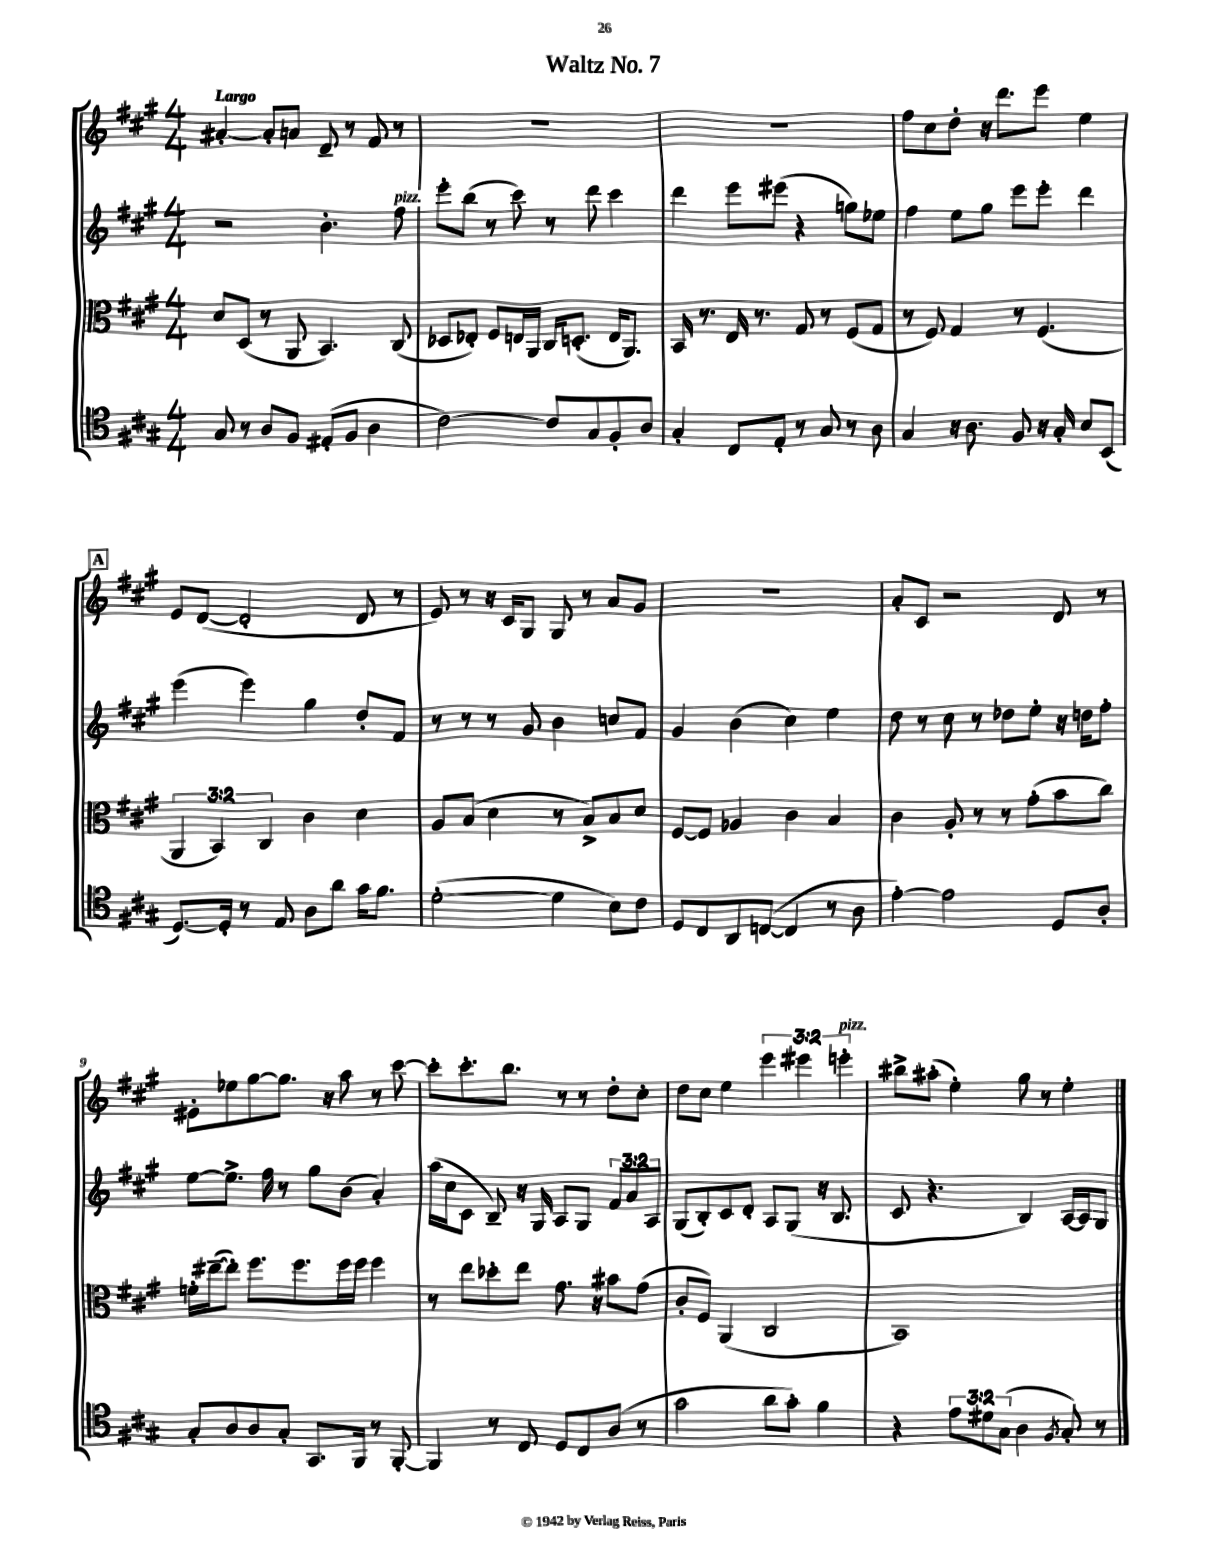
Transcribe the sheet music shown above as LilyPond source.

\header { title = "Waltz No. 7" }
<<
\new StaffGroup <<
\new Staff = "s0" {
    \clef treble \key a \major \numericTimeSignature \time 4/4 \override Staff.TupletNumber.text = #tuplet-number::calc-fraction-text \tempo "Largo"
    ais'4~-. ais'8-. a'8 d'8-- r8 fis'8 r8 |
    R1 |
    r1 |
    fis''8 cis''8 d''8-. r16 d'''8. e'''8 e''4 |
    \mark \markup { \box "A" } e'8 d'8~( d'2-. d'8 r8 |
    e'8) r8 r16 cis'16 gis8 gis8 r8 a'8 gis'8 |
    R1 |
    a'8-. cis'8 r2 d'8 r8 |
    eis'8-. ees''8 gis''8~ gis''8. r16 a''8 r8 cis'''8~ |
    cis'''8-. cis'''8.-. b''8. r8 r8 d''8-. cis''8-. |
    d''8 cis''8 e''4 \tuplet 3/2 { e'''4 eis'''4 e'''4-.^\markup { \italic "pizz." } } |
    bis''8-> ais''8-.( e''4-.) gis''8 r8 e''4-. \bar "|." |
}
\new Staff = "s1" {
    \clef treble \key a \major \numericTimeSignature \time 4/4 \override Staff.TupletNumber.text = #tuplet-number::calc-fraction-text
    r2 b'4.-. fis''8^\markup { \italic "pizz." } |
    e'''8-. b''8( r8 cis'''8) r8 d'''8 cis'''4 |
    d'''4 e'''8 eis'''8( r4 g''8) ees''8 |
    fis''4 e''8 gis''8 e'''8 e'''8-. d'''4 |
    \mark \markup { \box "A" } e'''4( e'''4) gis''4 d''8-. fis'8 |
    r8 r8 r8 gis'8 b'4 c''8 fis'8 |
    gis'4 b'4( cis''4) e''4 |
    d''8 r8 cis''8 r8 des''8 e''8-. r16 d''16 fis''8-. |
    e''8~ e''8.-> fis''16 r8 gis''8 b'8( a'4-.) |
    a''16( cis''16 cis'8 b8--) r16 gis16 a8 gis8 \tuplet 3/2 { fis'8 a'8 a8 } |
    gis8( b8-.) cis'8 d'8-. a8 gis8( r16 b8. |
    cis'8 r4. b4) a16~ a16 gis8 \bar "|." |
}
\new Staff = "s2" {
    \clef alto \key a \major \numericTimeSignature \time 4/4 \override Staff.TupletNumber.text = #tuplet-number::calc-fraction-text
    d'8 d8( r8 a,8 b,4.) cis8( |
    des8 ees8-.) fis8 e16 a,16 cis16 d8.-.( e16 a,8.) |
    b,16 r8. e16 r8. gis8 r8 fis8( gis8 |
    r8 fis8) gis4 r8 fis4.( |
    \mark \markup { \box "A" } \tuplet 3/2 { a,4 b,4) cis4 } cis'4 d'4 |
    a8 b8( d'4 r8 b8->) b8 d'8 |
    fis8~ fis8 aes4 cis'4 b4 |
    cis'4 a8-. r8 r8 gis'8-.( b'8 cis''8) |
    f'16-. eis''16~--( eis''8-.) fis''8. fis''8. fis''16 fis''16 fis''4 |
    r8 e''8 des''8-. e''8 gis'8. r16 bis'8 gis'8( |
    cis'8-. fis8) a,4( cis2 |
    b,1) \bar "|." |
}
\new Staff = "s3" {
    \clef tenor \key a \major \numericTimeSignature \time 4/4 \override Staff.TupletNumber.text = #tuplet-number::calc-fraction-text
    gis8 r8 a8 fis8 eis8-.( fis8 a4 |
    cis'2~) cis'8 gis8 fis8-. a8 |
    gis4-. cis8 e8-. r8 gis8 r8 a8 |
    gis4 r16 a8. fis8 r16 gis16-. b8 b,8( |
    \mark \markup { \box "A" } d8.~) d16-. r8 e8 a8 a'8 gis'16 fis'8. |
    d'2~-.( d'4 b8) cis'8 |
    d8 cis8 a,8 c8~( c4 r8 a8 |
    e'4~-.) e'2 d8 a8-. |
    gis8-. a8 a8 gis8-. gis,8. fis,16 r8 fis,8~-. |
    fis,4 r8 cis8 d8 cis8 a8( r8 |
    gis'2 a'8 gis'8-.) fis'4 |
    r4 \tuplet 3/2 { e'8 dis'8 gis8( } a4 \acciaccatura { fis8 } gis8-.) r8 \bar "|." |
}
>>
>>
